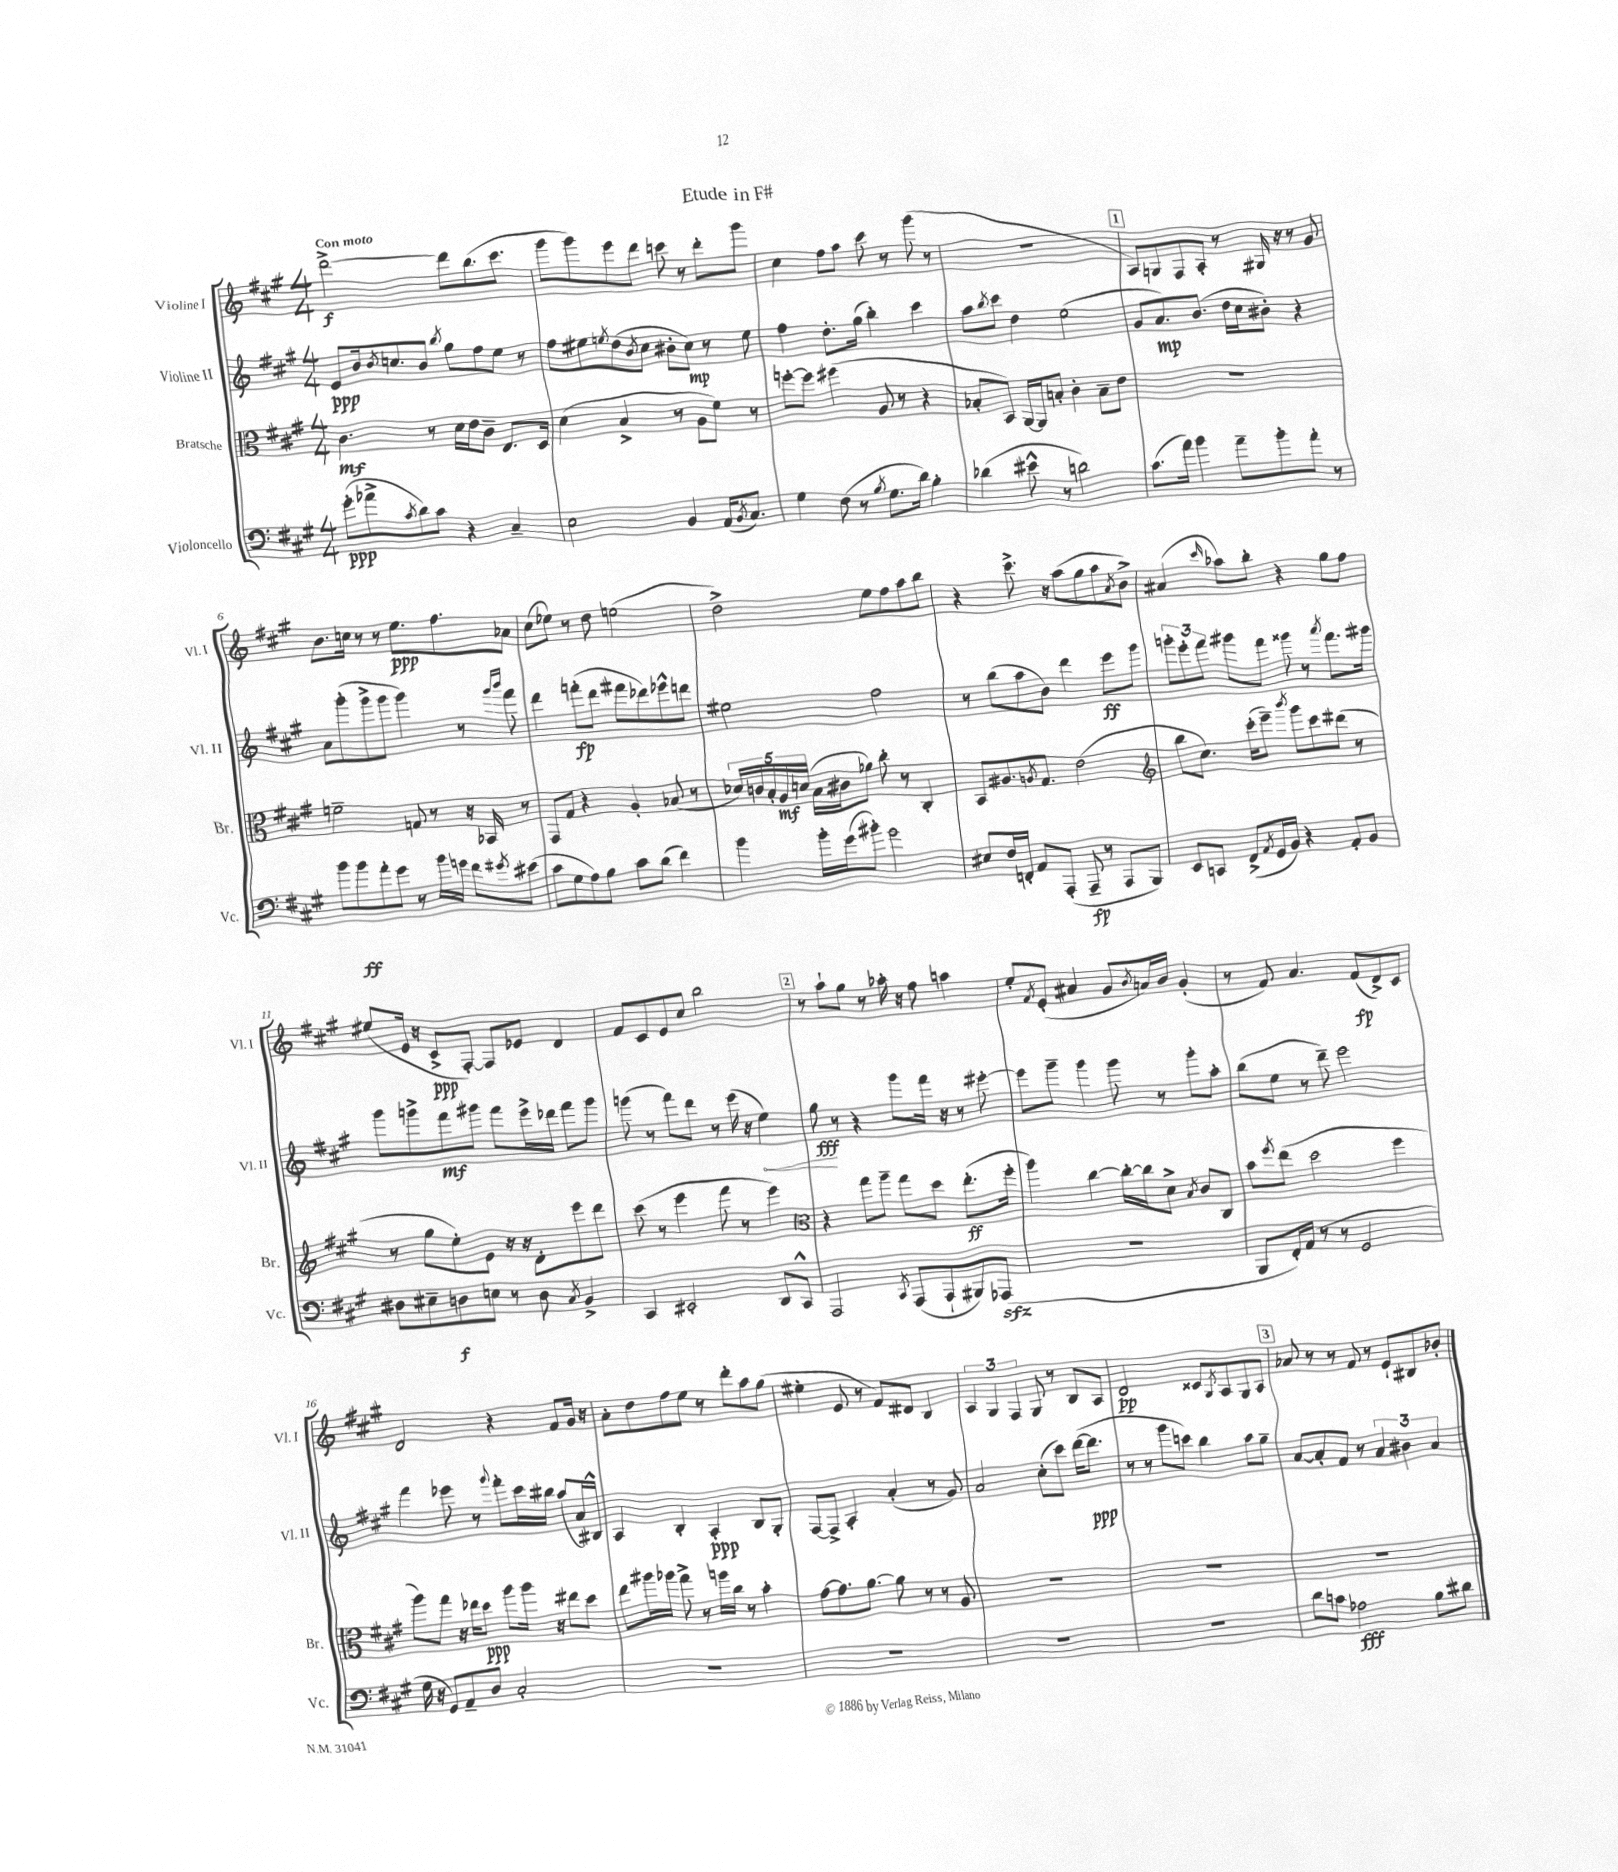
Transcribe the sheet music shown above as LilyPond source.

\header { title = "Etude in F#" }
<<
\new StaffGroup <<
\new Staff = "s0" \with { instrumentName = "Violine I" shortInstrumentName = "Vl. I" } {
    \clef treble \key a \major \numericTimeSignature \time 4/4 \tempo "Con moto"
    d'''2~->\f d'''8 b''8.( cis'''8. |
    gis'''8 gis'''8) e'''8 d'''8 c'''8 r8 d'''8-. gis'''8 |
    cis''4 fis''8 a''8 cis'''8 r8 gis'''8( r8 |
    R1 |
    \mark \markup { \box "1" } a8) g8 fis8 a8-. r8 gis16 r16 r8 gis'8 |
    b'8. c''16 r8 r8 e''8.\ppp fis''8. aes'8 |
    cis''8( ees''8) r8 d''8 e''2( |
    d''2->) e''8 fis''8 a''8 b''8 |
    r4 cis'''8.-> r16 a''8( gis''8 a''8 \acciaccatura { a'8 } b'8->) |
    ais'4( \grace { cis'''16 } aes''8) b''8-. r4 gis''8 fis''8 |
    eis''8( e'16 r16 cis'8->\ppp fis8~-.) fis8 ees'8 d'4 |
    fis'8 cis'8 e'8 cis''8 b''2 |
    \mark \markup { \box "2" } r8 a''8-! gis''8 r8 aes''16-. r16 fis''8 a''4 |
    e''8-. \acciaccatura { fis'8 } e'8-.( ais'4 gis'8 \acciaccatura { b'8 } a'16) b'16 gis'4-.( |
    r8 fis'8) a'4. fis'8\fp( d'8->) cis'8 |
    d'2 r4 fis'8 gis'16 r16 |
    a'8-. d''8 fis''8 e''8 r8 d'''8-. a''8 gis''8( |
    eis''4-. e'8 r8 fis'8) dis'8 b4 |
    \tuplet 3/2 { a4 gis4 fis4 } gis8 r8 b8 a8 |
    d'2\pp cisis'8 \acciaccatura { gis8 } a8 gis8 a8 |
    \mark \markup { \box "3" } aes'8 r8 r8 fis'8 r8 e'8-! bis8 bes'8-. \bar "|." |
}
\new Staff = "s1" \with { instrumentName = "Violine II" shortInstrumentName = "Vl. II" } {
    \clef treble \key a \major \numericTimeSignature \time 4/4
    e'8\ppp b'16 \acciaccatura { b'8 } c''8. b'8 \acciaccatura { b''8 } gis''8 fis''8 e''8 r8 |
    fis''8 eis''8 \acciaccatura { e''8 } d''8( \acciaccatura { b'8 } cis''8 bis'8-. cis''8\mp) r8 e''8 |
    fis''4 d''8.-. gis''16( b''4-.) cis'''4 |
    a''8 \acciaccatura { b''8 } cis'''8 d''4 e''2( |
    \mark \markup { \box "1" } gis'8 a'8.\mp) b'8.( d''16 cis''16 bis'8-.) r4 |
    a'8 gis'''8-.( gis'''8-> gis'''8 gis'''4) r8 \grace { gis'''16 b'''16 } fis'''8 |
    d'''4 f'''8-.\fp( d'''8 fis'''8 des'''8) ees'''8-^ d'''8 |
    eis''2 fis''2 |
    r8 b''8( a''8 b'8) d'''4 e'''8\ff gis'''8 |
    \tuplet 3/2 { g'''8-. e'''8-. fis'''8 } gis'''8 fis'''8 gisis'''8 r8 \acciaccatura { a'''8 } fis'''8. gis'''16 |
    gis'''8 g'''8-> fis'''8\mf gis'''8 fis'''8 e'''16-> des'''16 fis'''8 gis'''8 |
    g'''8( r8 fis'''8) d'''8 r8 e'''16( r16 \once \override Hairpin.circled-tip = ##t e''4\<) |
    \mark \markup { \box "2" } gis''8\fff\! r8 r4 gis'''8 fis'''16 r16 r8 eis'''8~-. |
    eis'''8 gis'''8-- gis'''4 gis'''8 r8 gis'''8-. a''8-. |
    b''8( e''8 r8 d'''8--) e'''2 |
    fis'''4 ees'''8 r8 \appoggiatura { gis'''8 } fis'''8-. cis'''16 bis''16 a''8( a'16) bis16-^ |
    a4 b4-. a4-.\ppp b8 gis8-. |
    fis8~ fis8-> a4-. a'4-.( r8 gis'8) |
    a'2 cis''8-.( cis'''8) d'''16~( d'''8.\ppp |
    r8 r8 gis'''8 c'''8) b''4 a''8 gis''8-- |
    \mark \markup { \box "3" } a'8~ a'8-. fis'8 r8 \tuplet 3/2 { a'4 bis'4 a'4 } \bar "|." |
}
\new Staff = "s2" \with { instrumentName = "Bratsche" shortInstrumentName = "Br." } {
    \clef alto \key a \major \numericTimeSignature \time 4/4
    cis'4.\mf r8 d'16 e'16 cis'8-- e8. d16 |
    d'4( b4-> r8 a8 fis'8) r8 |
    f''8~-. f''8 fis''4( a8 r8 r4 |
    bes8-. b,8) a,16~ a,16 b8-. cis'4-. b8-- e'8 |
    \mark \markup { \box "1" } R1 |
    f'2-- g8 r8 r16 bes,16 r8 |
    gis,8 gis8 r4 a4-. bes8( r8 |
    \tuplet 5/4 { des'16) c'16 b16-. a16\mf d'16( } b16 cis'16 aes'8) cis''8-. r8 cis4-. |
    b,8 ais8. \acciaccatura { a8 } gis8. e'2( |
    \clef treble b''8 cis''8.) cis'''16-.( e'''8--) \acciaccatura { b'''8 } gis'''8 cis'''8 dis'''8( r8 |
    r8 gis''8 e''8-.) e'8 r16 r16 d'8-. e'''8 d'''8 |
    cis'''8( r8 e'''4 fis'''8 r8 e'''4) |
    \mark \markup { \box "2" } \clef alto r4 gis''8 a''8-- gis''8 d''8 e''8.-.\ff( fis''16-. |
    a''4) cis''4~ cis''16~-. cis''16 d'8-> \acciaccatura { b8 } cis'8 cis8 |
    b'8 \acciaccatura { fis''8 } e''8( d''2 fis''4 |
    a''8) gis''8 r16 ees''16 d''8\ppp a''8 a''16 r16 eis''8 d''8 |
    e''8 ais''16 aes''16 gis''8-> r8 a''16 cis''16 r8 b'4-. |
    gis'8~ gis'8. a'8.~ a'8 r8 r8 a8 |
    R1 |
    R1 |
    \mark \markup { \box "3" } R1 \bar "|." |
}
\new Staff = "s3" \with { instrumentName = "Violoncello" shortInstrumentName = "Vc." } {
    \clef bass \key a \major \numericTimeSignature \time 4/4
    gis'8-.\ppp( aes'8-> \acciaccatura { cis'8 } d'8) cis'8 r4 cis4-- |
    e2 b,4 a,16( \acciaccatura { b,8 } cis8.) |
    gis4 fis8( r8 \acciaccatura { b8 } gis8. d'16) b4-. |
    des'4( eis'8-^ r8 d'2) |
    \mark \markup { \box "1" } cis'8.( a'16) b'4 a'8-- b'8-. a'8-. r8 |
    b'8 b'8\ff a'8-. gis'8 r8 b'16 g'16 fis'8 \acciaccatura { gis'8 } eis'8( |
    cis'8 gis8 a8) b8 cis'8 d'8( fis'4) |
    b'4 b'16-. gis'16( bis'8-.) gis'2 |
    eis8 fis16 f,16-. a,8 a,,8-.( a,,8--\fp r8 a,,8 b,,8) |
    e,8 c,8 fis,8->( \acciaccatura { a,8 } gis,16 b,16) r4 a,8-. b,8 |
    dis8 eis8-- d8\f e8 r8 d8 \acciaccatura { cis8 } b,4-> |
    cis,4 eis,2-. d,8 cis,8-^ |
    \mark \markup { \box "2" } a,,2 \acciaccatura { cis,8 } a,,8( a,,8-! bis,,8) aes,,8\sfz( |
    R1 |
    b,,8 fis,16-.) a,16( r8 r8 gis,2 |
    gis16 r16 gis,8) a,8-- d8 cis2-. |
    R1 |
    R1 |
    R1 |
    R1 |
    \mark \markup { \box "3" } d'8 c'8 aes2\fff b8 dis'8 \bar "|." |
}
>>
>>
